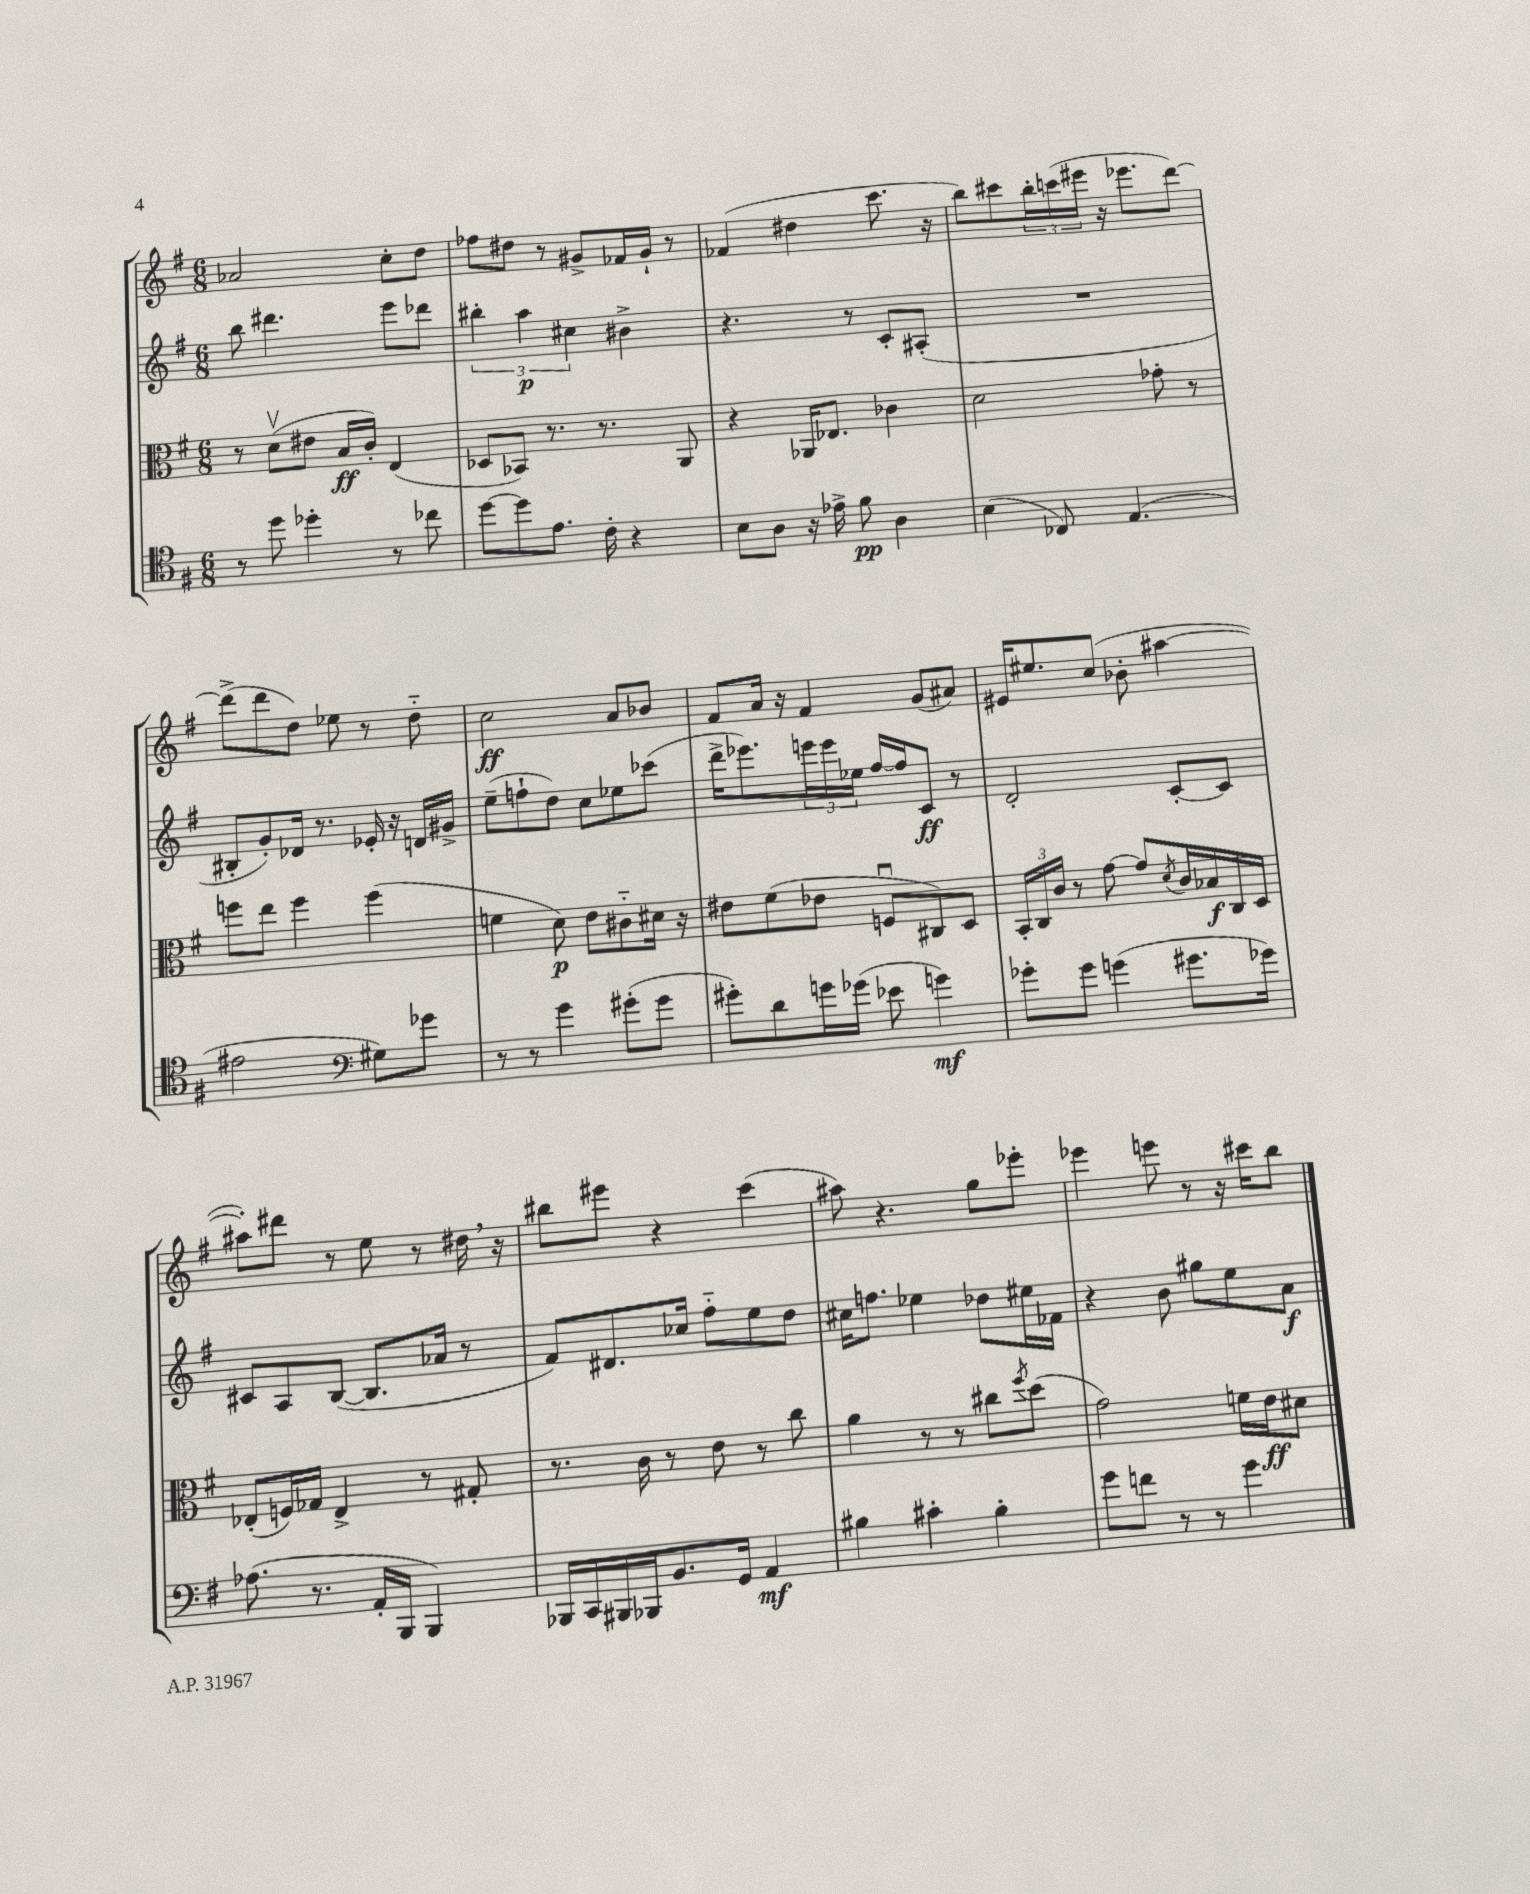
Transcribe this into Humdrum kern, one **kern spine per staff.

**kern	**dynam	**kern	**dynam	**kern	**dynam	**kern	**dynam
*part4	*part4	*part3	*part3	*part2	*part2	*part1	*part1
*staff4	*staff4	*staff3	*staff3	*staff2	*staff2	*staff1	*staff1
*clefC4	*	*clefC3	*	*clefG2	*	*clefG2	*
*k[f#]	*	*k[f#]	*	*k[f#]	*	*k[f#]	*
*M6/8	*	*M6/8	*	*M6/8	*	*M6/8	*
=105	=105	=105	=105	=105	=105	=105	=105
8r	.	8r	.	8bb\	.	2a-X/	.
8dd\	.	(8dv\L	.	4.ddd#X\	.	.	.
4dd-X'\	.	8e#X\J	.	.	.	.	.
.	.	16B/LL	ff	.	.	.	.
.	.	16c'/JJ)	.	.	.	.	.
8r	.	(4E/	.	8eee\L	.	8cc'\L	.
8cc-X\	.	.	.	8ddd-X\J	.	8dd\J	.
=106	=106	=106	=106	=106	=106	=106	=106
[8dd\L	.	8D-X/L	.	6bb#X'\	.	8ff-X\L	.
8dd\]	.	8BB-X/J)	.	.	.	8dd#X\J	.
.	.	.	.	6aa\	p	.	.
8.e\J	.	8.r	.	.	.	8r	.
.	.	.	.	6cc#X\	.	.	.
.	.	.	.	.	.	8g#X^/L	.
16c'\	.	8.r	.	.	.	.	.
4r	.	.	.	4b#X^\	.	16f-X/L	.
.	.	.	.	.	.	16g#`/JJ	.
.	.	8AA/	.	.	.	8r	.
=107	=107	=107	=107	=107	=107	=107	=107
8B\L	.	4r	.	4.r	.	(4f-X/	.
8A\J	.	.	.	.	.	.	.
16r	.	16AA-X/KL	.	.	.	4dd#X\	.
16e-X^\	.	8.E-X/J	.	.	.	.	.
8f#\	pp	.	.	8r	.	.	.
4A\	.	4c-X\	.	8c'/L	.	8.ccc\	.
.	.	.	.	(8A#X'/J	.	.	.
.	.	.	.	.	.	16r	.
=108	=108	=108	=108	=108	=108	=108	=108
(4B\	.	2d\	.	2.r	.	8bb\L)	.
.	.	.	.	.	.	8ccc#X\	.
8C-X/)	.	.	.	.	.	24bb'\L	.
.	.	.	.	.	.	(24cccn\	.
.	.	.	.	.	.	24eee#X\JJ	.
(4.E/	.	.	.	.	.	16r	.
.	.	.	.	.	.	8.eee-X\L	.
.	.	8g-X'\	.	.	.	.	.
.	.	8r	.	.	.	[8ddd\J)	.
!!LO:LB:g=z
=109	=109	=109	=109	=109	=109	=109	=109
2e#X\	.	8ffn\L	.	8B#X'/L	.	(8ddd^\L]	.
.	.	8ee\J	.	8g'/)	.	8ddd\	.
.	.	4ff\	.	16d-X/Jk	.	8dd\J)	.
.	.	.	.	8.r	.	.	.
.	.	.	.	.	.	8ee-X\	.
*clefF4	*	*	*	*	*	*	*
8G#X\L)	.	(4ff\	.	16e-X'/	.	8r	.
.	.	.	.	16r	.	.	.
8g-X\J	.	.	.	16dn/LL	.	8dd\	.
.	.	.	.	16g#X^/JJ	.	.	.
=110	=110	=110	=110	=110	=110	=110	=110
8r	.	4fn\	.	(8ee~\L	.	2cc\	ff
8r	.	.	.	8ffn`\	.	.	.
4g\	.	8d\)	p	8dd\J)	.	.	.
.	.	8e\L	.	8cc\L	.	.	.
(8g#X'\L	.	8c#X\	.	8ee-X\	.	8a/L	.
8g#\J	.	16d#X\Jk	.	(8ccc-X\J	.	8b-X/J	.
.	.	16r	.	.	.	.	.
=111	=111	=111	=111	=111	=111	=111	=111
8g#X'\L)	.	8e#X\L	.	16ddd^\KL	.	8f#/L	.
.	.	.	.	8.eee-X\)	.	.	.
8d\	.	(8f#\	.	.	.	16a/Jk	.
.	.	.	.	.	.	16r	.
16gn\L	.	8e-X\J	.	24eeen\L	.	4f#/	.
.	.	.	.	24eee\	.	.	.
(16g-X\JJ	.	.	.	.	.	.	.
.	.	.	.	24ee-X\JJ	.	.	.
8e-X\	.	8Fnu/L	.	[16ff#/LL	.	.	.
.	.	.	.	16ff#/J]	.	.	.
4gn\)	mf	8C#X/)	.	8c/J	ff	(8g/L	.
.	.	8D/J	.	8r	.	8a#X/J)	.
=112	=112	=112	=112	=112	=112	=112	=112
8g-X'\L	.	24BB'/LL	.	2d'/	.	16e#X/KL	.
.	.	24C/	.	.	.	.	.
.	.	.	.	.	.	8.ee#X/	.
.	.	24c/JJ	.	.	.	.	.
8g-\J	.	8r	.	.	.	.	.
(4gn\	.	[8g\	.	.	.	(8cc/J	.
.	.	8g/L]	.	.	.	8b-X'\	.
.	.	8qd/	.	.	.	.	.
8.g#X\L	.	16c/L	.	[8c'/L	.	[4aa#X\	.
.	.	16B-X/	f	.	.	.	.
.	.	16C/	.	8c/J]	.	.	.
16g-X\Jk)	.	16D/JJ	.	.	.	.	.
!!LO:LB:g=z
=113	=113	=113	=113	=113	=113	=113	=113
(8.A-X\	.	(8E-X'/L	.	8c#X/L	.	8aa#X'\L])	.
.	.	16Fn/L)	.	8A/	.	8ddd#X\J	.
8.r	.	16G-X/JJ	.	.	.	.	.
.	.	4E-^/	.	([8B/J	.	8r	.
16AA'/LL	.	.	.	8.B/L]	.	8ee\	.
16BBB/JJ	.	.	.	.	.	.	.
4BBB/)	.	8r	.	.	.	8r	.
.	.	.	.	16a-X/Jk	.	.	.
.	.	8G#X'/	.	8r	.	16dd#X,\	.
.	.	.	.	.	.	16r	.
=114	=114	=114	=114	=114	=114	=114	=114
16BBB-X/LL	.	8.r	.	8f#/L)	.	8bb#X\L	.
16CC/	.	.	.	.	.	.	.
16BBB#X/	.	.	.	8.d#X/	.	8eee#X\J	.
16BBB-X/J	.	16c\	.	.	.	.	.
8.BB/	.	8r	.	.	.	4r	.
.	.	.	.	16cc-X/Jk	.	.	.
.	.	8e\	.	8ff#\L	.	.	.
16GG/Jk	.	.	.	.	.	.	.
4AA/	mf	8r	.	8ee\	.	(4ccc\	.
.	.	8cc\	.	8dd\J	.	.	.
=115	=115	=115	=115	=115	=115	=115	=115
4B#X\	.	4a\	.	16cc#X\KL	.	8aa#X\)	.
.	.	.	.	8.ffn\J	.	.	.
.	.	.	.	.	.	4.r	.
4c#X'\	.	8r	.	4ee-X\	.	.	.
.	.	8r	.	.	.	.	.
4B#'\	.	8cc#X\L	.	8dd-X\L	.	8gg\L	.
.	.	8qff#/	.	.	.	.	.
.	.	(8dd\J	.	16ee#X\L	.	8eee-X'\J	.
.	.	.	.	16f-X\JJ	.	.	.
=116	=116	=116	=116	=116	=116	=116	=116
8g\L	.	2g\)	.	4r	.	4eee-X\	.
8fn\J	.	.	.	.	.	.	.
8r	.	.	.	8b\	.	8eeen\	.
8r	.	.	.	8gg#X\L	.	8r	.
4g\	.	16fn\LL	.	8ee\	.	16r	.
.	.	16e\J	ff	.	.	16ccc#X\KL	.
.	.	8d#X\J	.	8a\J	f	8bb\J	.
==	==	==	==	==	==	==	==
*-	*-	*-	*-	*-	*-	*-	*-
